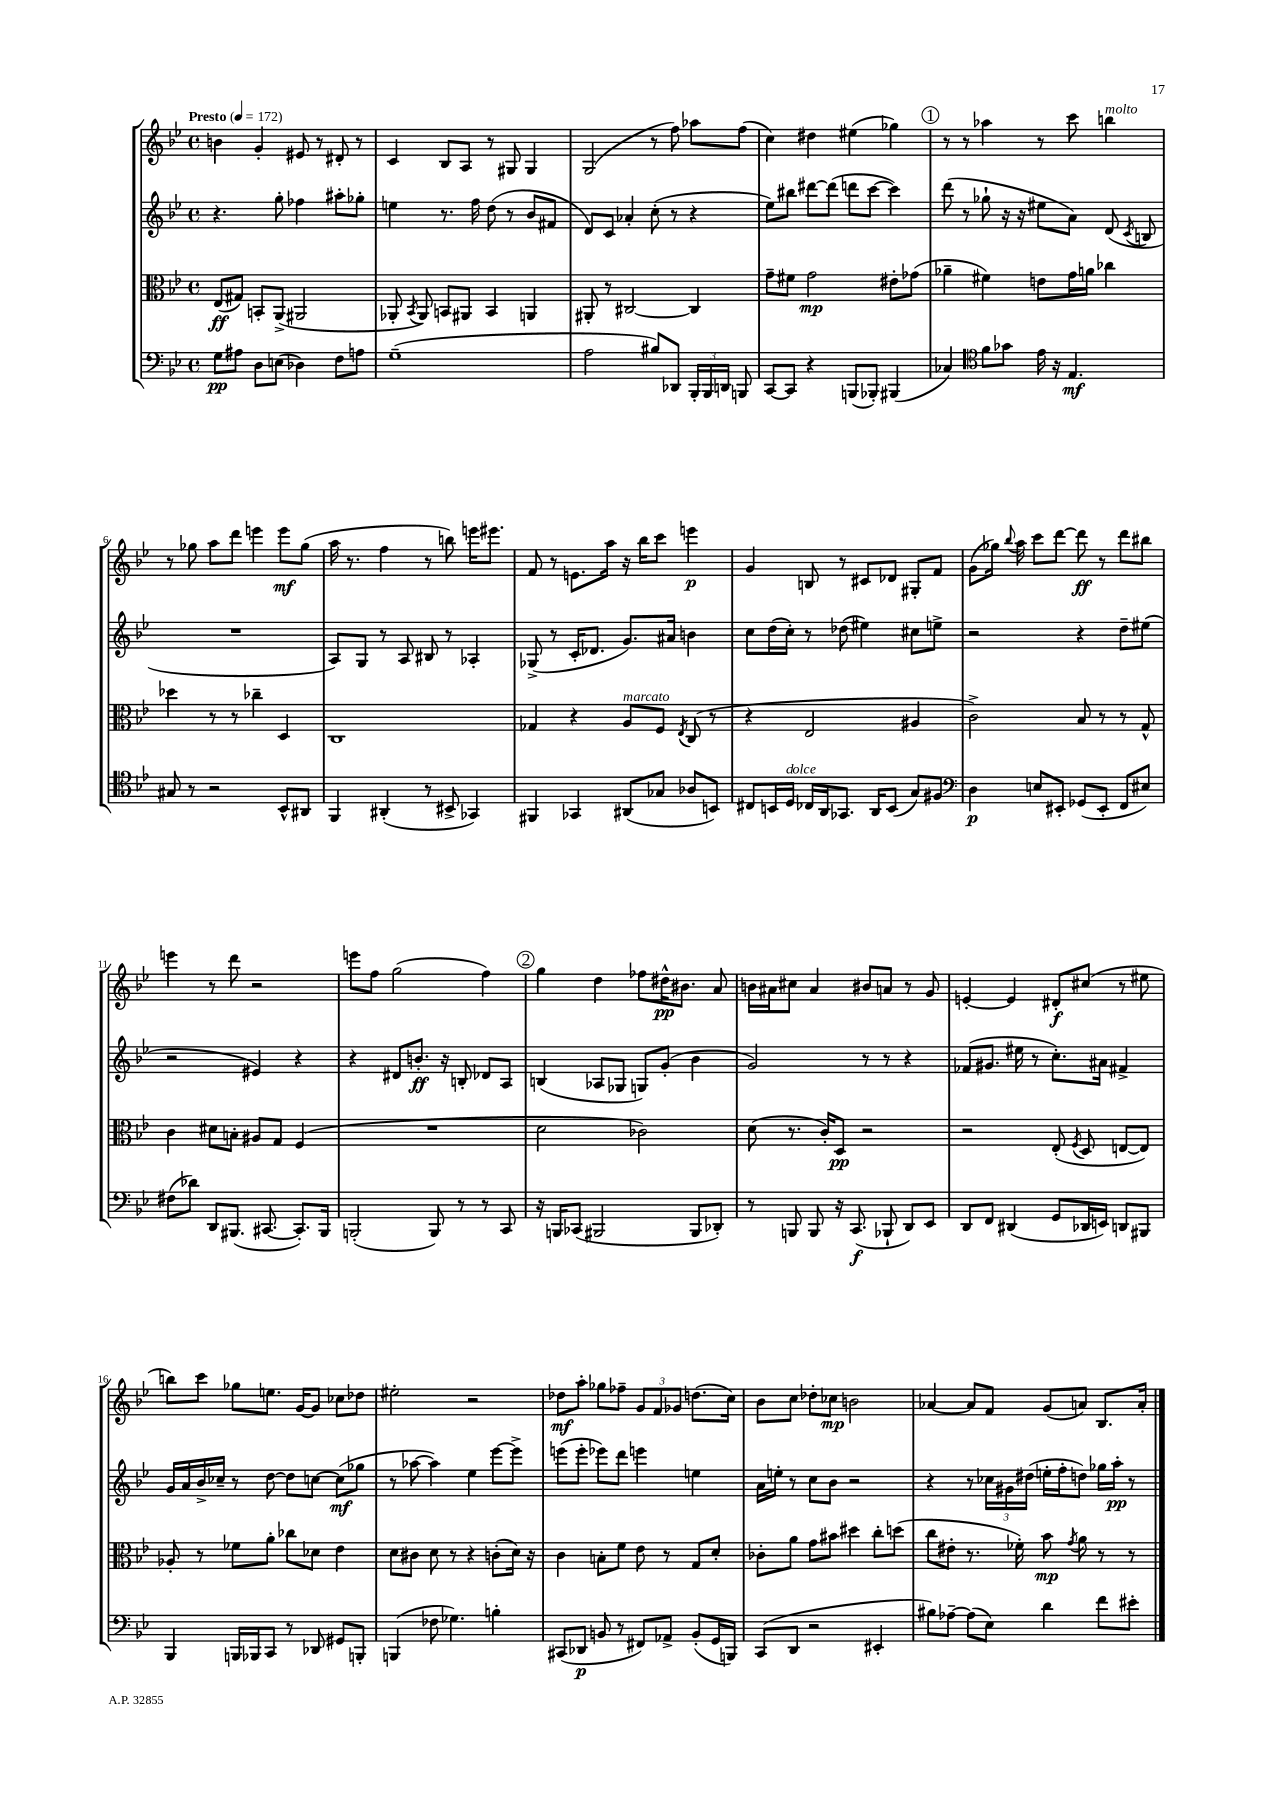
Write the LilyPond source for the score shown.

<<
\new StaffGroup <<
\new Staff = "s0" {
    \clef treble \key bes \major \defaultTimeSignature \time 4/4 \tempo "Presto" 4 = 172
    \autoBeamOff b'4 g'4-. eis'8 r8 dis'8-. r8 |
    c'4 bes8[ a8] r8 gis8 gis4 |
    g2( r8 f''8) aes''8[ f''8]( |
    c''4) dis''4 eis''4( ges''4) |
    \mark \markup { \circle "1" } r8 r8 aes''4 r8 c'''8 b''4^\markup { \italic "molto" } |
    r8 ges''8 a''8[ d'''8] e'''4 e'''8[\mf ges''8]( |
    a''16 r8. f''4 r8 b''8) e'''16[ eis'''8.] |
    f'8 r8 e'8.[ a''16] r16 bes''16[ c'''8] e'''4\p |
    g'4 b8 r8 cis'8[ des'8] gis8[-. f'8] |
    g'8[( ges''16]) \appoggiatura { bes''8 } a''16 c'''8[ d'''8]~ d'''8\ff r8 d'''8[ bis''8] |
    e'''4 r8 d'''8 r2 |
    e'''8[ f''8] g''2( f''4) |
    \mark \markup { \circle "2" } g''4 d''4 fes''8[ dis''16-^\pp bis'8.] a'8 |
    b'16[ ais'16 cis''8] ais'4 bis'8[ a'8] r8 g'8 |
    e'4~-. e'4 dis'8[-.\f cis''8]( r8 eis''8 |
    b''8[) c'''8] ges''8[ e''8.] g'16[~ g'8] ces''8[ des''8] |
    eis''2-. r2 |
    des''8[\mf a''8]-. ges''8[ fes''8]-- \tuplet 3/2 { g'8[ f'8 ges'8] } d''8.[( c''16]) |
    bes'8[ c''8] des''8[-. ces''8]\mp b'2 |
    aes'4~ aes'8[ f'8] g'8[( a'8]) bes8.[ a'16]-. \bar "|." |
}
\new Staff = "s1" {
    \clef treble \key bes \major \defaultTimeSignature \time 4/4
    \autoBeamOff r4. g''8-. fes''4 ais''8[-. ges''8]-. |
    e''4 r8. f''16 d''8( r8 bes'8[ fis'8] |
    d'8[) c'8] aes'4-. c''8-.( r8 r4 |
    ees''8[) bis''8] dis'''8[~ dis'''8]( d'''8[ c'''8]~ c'''4) |
    \mark \markup { \circle "1" } d'''8( r8 ges''8-! r16 r16 eis''8[ a'8]) d'8( \acciaccatura { c'8 } b8 |
    R1 |
    a8[) g8] r8 a8 bis8 r8 aes4-. |
    ges8->( r8 c'16[-. des'8.] g'8.[) ais'16] b'4 |
    c''8[ d''16( c''16]-.) r8 des''8( eis''4) cis''8[ e''8]-> |
    r2 r4 d''8[-- eis''8]( |
    r2 eis'4) r4 |
    r4 dis'8[ b'8.]-.\ff r16 b8-. des'8[ a8] |
    \mark \markup { \circle "2" } b4( aes8[ ges8] g8[) g'8]-.( bes'4 |
    g'2) r8 r8 r4 |
    fes'8[( gis'8.] eis''16 r8 c''8.[-.) ais'16] fis'4-> |
    g'16[ a'16 bes'16-> ces''16]-- r8 d''8~ d''8[ c''8]~ c''8[\mf( ges''8] |
    r8 aes''8~ aes''4) ees''4 ees'''8[~ ees'''8]-> |
    e'''8[( e'''8]-. ees'''8[) d'''8] e'''4 e''4 |
    a'16[ e''16]-. r8 c''8[ bes'8] r2 |
    r4 r8 \tuplet 3/2 { ces''16[ gis'16 dis''16]( } e''16[-. f''16-. d''8]) ges''16[ a''16]-.\pp r8 \bar "|." |
}
\new Staff = "s2" {
    \clef alto \key bes \major \defaultTimeSignature \time 4/4
    \autoBeamOff ees8[\ff( gis8]) b,8[-. a,8]->( ais,2 |
    aes,8-. \acciaccatura { bes,8 } aes,8) b,8[ ais,8] b,4 a,4 |
    ais,8-. r8 cis2~ cis4 |
    g'8[-- fis'8] g'2\mp eis'8[-. ges'8]( |
    \mark \markup { \circle "1" } aes'4-- fis'4) e'8[ g'16 a'16] ces''4 |
    des''4 r8 r8 ces''4-- d4 |
    c1 |
    ges4 r4 a8[^\markup { \italic "marcato" } f8] \acciaccatura { ees8 } c8( r8 |
    r4 ees2 ais4 |
    c'2->) bes8 r8 r8 g8-^ |
    c'4 dis'8[ b8]-. ais8[ g8] f4( |
    R1 |
    \mark \markup { \circle "2" } d'2 ces'2) |
    d'8( r8. c'16[-.) d8]\pp r2 |
    r2 ees8-.( \acciaccatura { f8 } d8 e8[~ e8]) |
    aes8-. r8 fes'8[ a'8]-. ces''8[ des'8] ees'4 |
    d'8[ cis'8] d'8 r8 r4 c'8[-.( d'16]) r16 |
    c'4 b8[-. f'8] ees'8 r8 g8[ d'8]-. |
    ces'8[-. a'8] g'8[ bis'8] dis''4 c''8[-. d''8]( |
    c''8[ eis'8]-. r8. fes'16-.) bes'8\mp \acciaccatura { g'8 } a'8 r8 r8 \bar "|." |
}
\new Staff = "s3" {
    \clef bass \key bes \major \defaultTimeSignature \time 4/4
    \autoBeamOff g8[\pp ais8] d8[ e8]( des4) f8[ a8] |
    g1--( |
    a2 bis8[) des,8] \tuplet 3/2 { bes,,16[-. bes,,16 d,16] } b,,8 |
    c,8[~ c,8] r4 b,,8[( bes,,8]-.) bis,,4( |
    \mark \markup { \circle "1" } ces4) \clef tenor f'8[ ges'8] ees'16 r16 ees4.\mf |
    gis8 r8 r2 bes,8[-^ ais,8] |
    f,4 ais,4-.( r8 bis,8-> ges,4) |
    fis,4 ges,4 ais,8[( ges8] aes8[ b,8]) |
    cis8[ b,16 d16]^\markup { \italic "dolce" } ces16[ a,16 ges,8.] a,16[ b,8]( g8[) fis8] |
    \clef bass d4\p e8[ eis,8]-. ges,8[( eis,8]-. f,8[ eis8]) |
    fis8[( des'8]) d,8[ bis,,8.]( cis,8.~ cis,8.[-.) bis,,16] |
    b,,2-.( b,,8) r8 r8 c,8 |
    \mark \markup { \circle "2" } r16 b,,16[ ces,8]( bis,,2 bis,,8[ des,8]-.) |
    r8 b,,8 b,,8 r16 c,8.\f( bes,,8-! d,8[) ees,8] |
    d,8[ f,8] dis,4( g,8[ des,16 e,16]) d,8[ bis,,8] |
    bes,,4 b,,16[ bes,,16 c,8] r8 des,8 gis,8[ b,,8]-. |
    b,,4( fes8 ges4.) b4-. |
    cis,8[( des,8]\p b,8 r8 fis,8[) aes,8]-> b,8[-.( g,16 b,,16]) |
    c,8[( d,8] r2 eis,4-. |
    bis8[) aes8]~-- aes8[( ees8]) d'4 f'8[ eis'8]-. \bar "|." |
}
>>
>>
